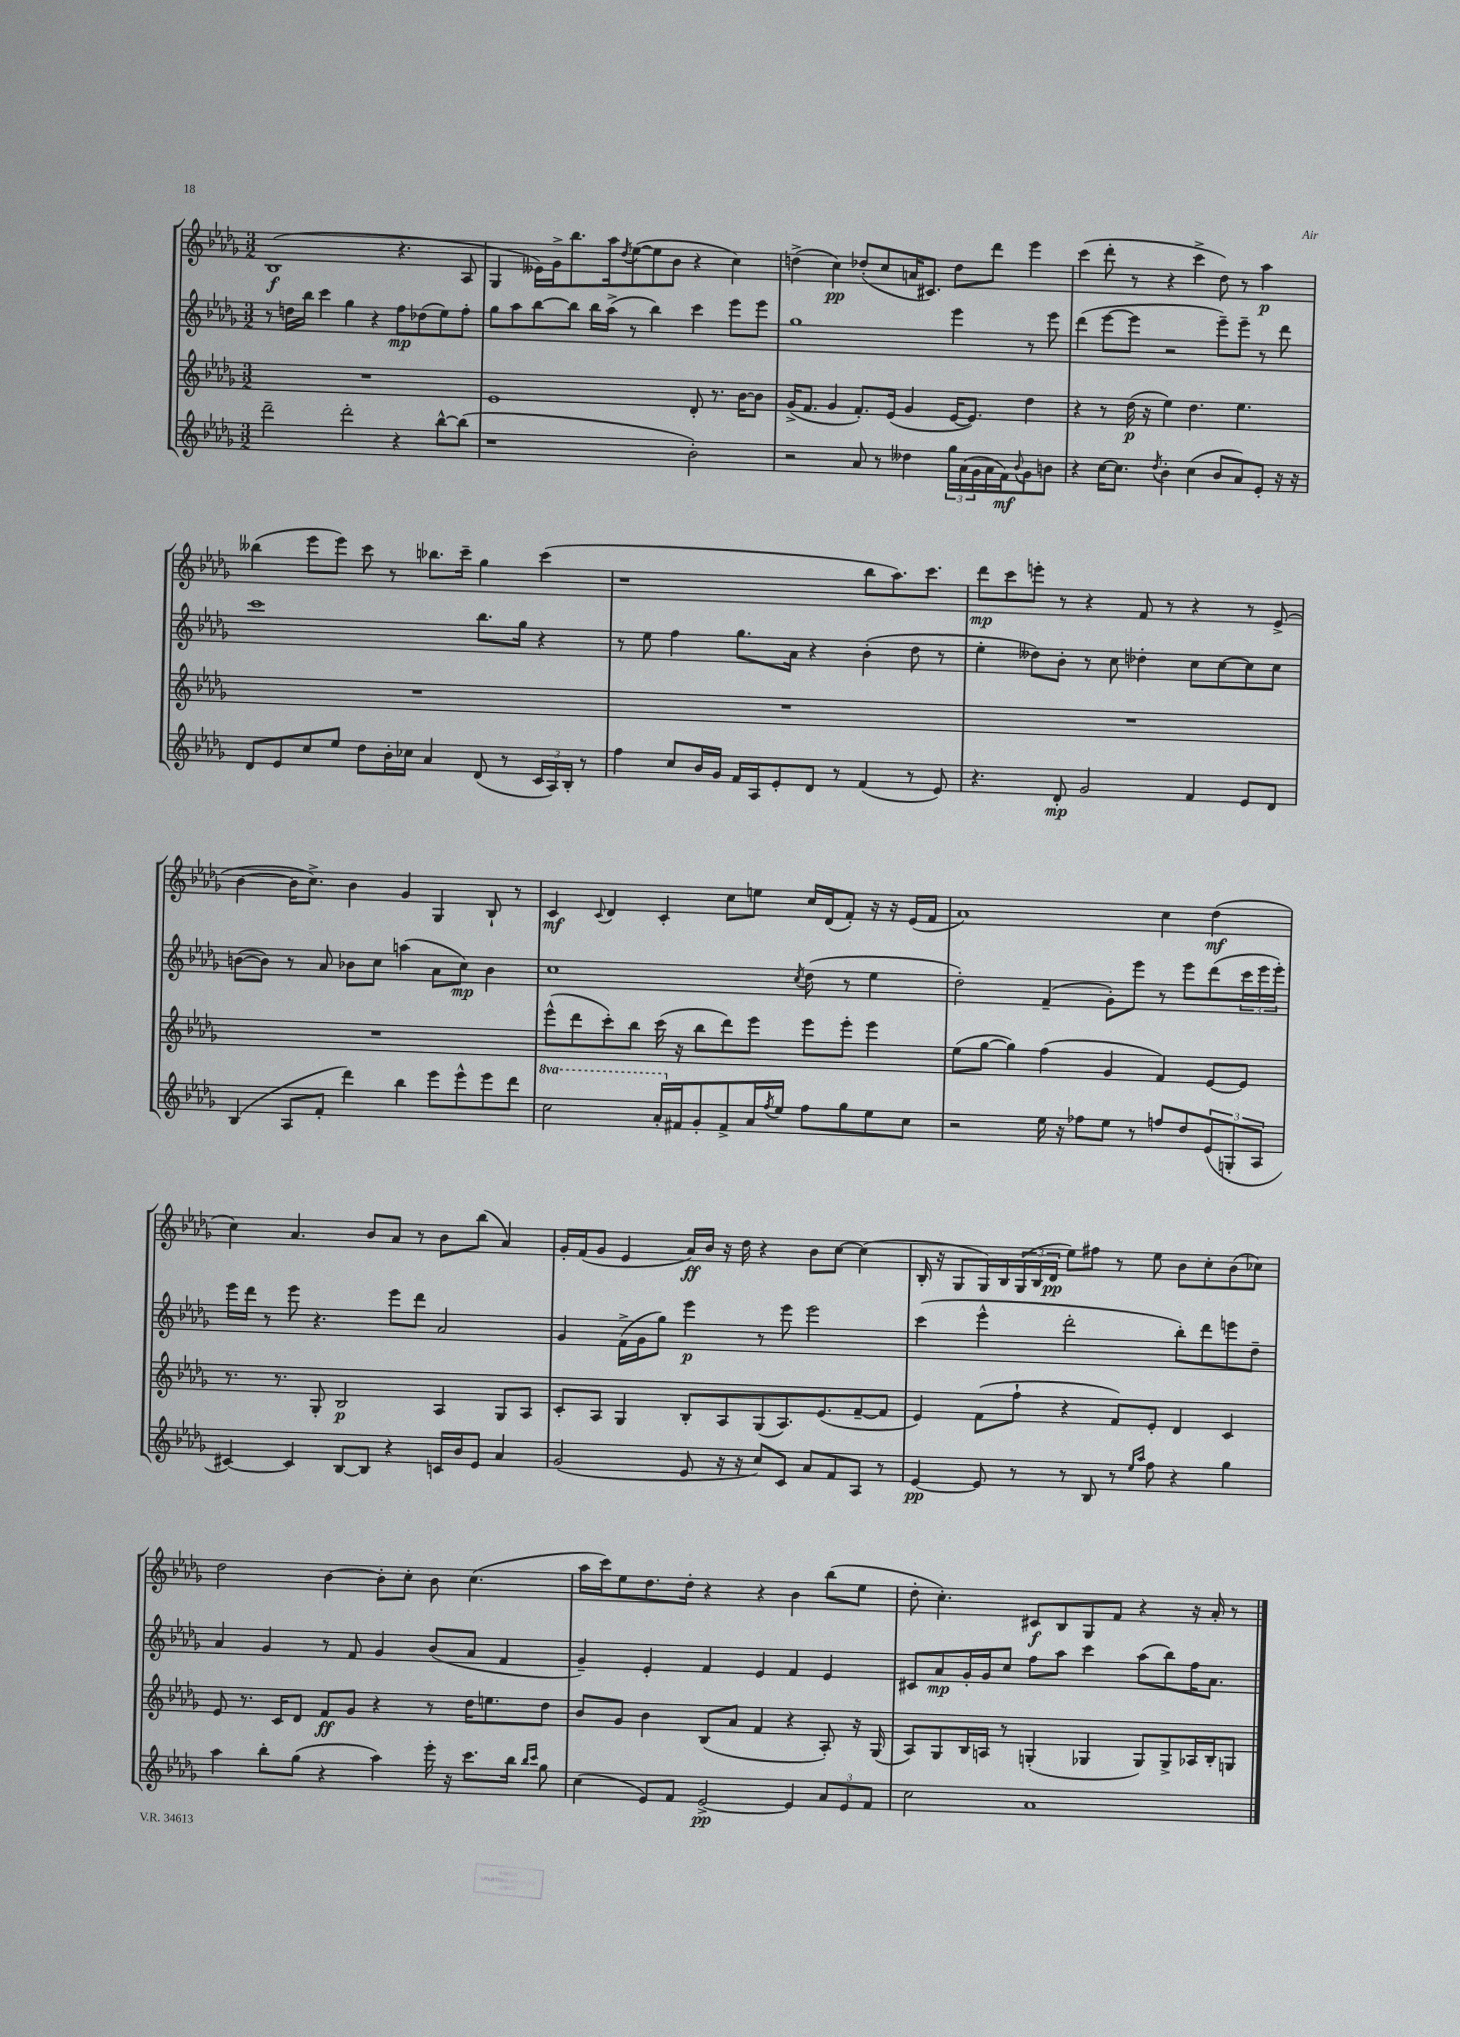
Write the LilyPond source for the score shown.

<<
\new StaffGroup <<
\new Staff = "s0" {
    \clef treble \key des \major \numericTimeSignature \time 3/2
    bes1\f( r4. aes8 |
    ges4 eeses'16) ges'16-> bes''8. aes''16 \acciaccatura { des''8 } ees''8~( ees''8 bes'8 r4 c''4) |
    d''4->( c''4\pp) des''8-.( c''8 a'16 cis'8.) des''8 des'''8 ees'''4 |
    c'''4( des'''8-. r8 r4 c'''4-> des''8) r8 aes''4\p |
    beses''4( ees'''8 ees'''8) c'''8 r8 bes''8. c'''16-- ges''4 c'''4( |
    r1 bes''8 aes''8.) c'''8. |
    des'''8\mp c'''8 e'''8-. r8 r4 f'8 r8 r4 r8 ees'8->( |
    bes'4~ bes'16 c''8.->) bes'4 ges'4 ges4 bes8-! r8 |
    c'4\mf \appoggiatura { c'8 } des'4 c'4-. c''8 e''8 c''16 des'16( f'8-.) r16 r16 ees'16( f'16 |
    aes'1) c''4 des''4\mf( |
    c''4) aes'4. bes'8 aes'8 r8 bes'8 bes''8( aes'4) |
    ges'16-. f'16( ges'8 ees'4 aes'16\ff) bes'16 r16 des''16 r4 bes'8 c''8~ c''4( |
    bes16-. r16 ges8 ges16) bes16 \tuplet 3/2 { ges16( bes16 des'16\pp } ees''8) fis''8 r8 ees''8 bes'8 c''8-. bes'8( ces''8) |
    des''2 bes'4~ bes'8-. c''8-. bes'8 c''4.( |
    aes''16 c'''16) ees''8 des''8. des''16-. r4 r4 bes'4 bes''8( ees''8 |
    des''8-. c''4.-.) cis'8\f bes8 ges8 f'8 r4 r16 aes'16-. r8 \bar "|." |
}
\new Staff = "s1" {
    \clef treble \key des \major \numericTimeSignature \time 3/2
    r8 d''16 bes''16 c'''4 ges''4 r4 f''8\mp des''8( ees''8) f''8-. |
    ges''8 aes''8 bes''8~ bes''8 bes''16 aes''16->( r8 bes''4) c'''4 ees'''8 ees'''8 |
    ges''1 ees'''4 r8 ees'''8 |
    des'''4( ees'''8~ ees'''8 r2 ees'''8--) ees'''8-- r8 des'''8 |
    c'''1 bes''8. ges''16 r4 |
    r8 ees''8 f''4 ges''8. aes'16 r4 bes'4-.( des''8 r8 |
    ees''4-. deses''8) bes'8-. r8 c''8 des''4-. c''8 c''8~ c''8 c''8 |
    b'8~( b'8) r8 aes'8 bes'8 c''8 a''4( aes'8 c''8\mp) bes'4 |
    c''1 \acciaccatura { c''8 } des''8( r8 ees''4 |
    des''2-.) f'4--( ges'8-.) ees'''8 r8 ees'''8 des'''8( \tuplet 3/2 { c'''16 ees'''16 ees'''16-.) } |
    ees'''16 des'''16 r8 ees'''8 r4. ees'''8 des'''8 aes'2 |
    ges'4 f'16->( ges'16 ges''8) ees'''4\p r8 ees'''8 ees'''2 |
    c'''4( ees'''4-^ des'''2-. bes''8-.) des'''8 e'''8 des''8-- |
    aes'4 ges'4 r8 f'8 ges'4 bes'8( aes'8 f'4 |
    ges'4--) ees'4-. f'4 ees'4 f'4 ees'4 |
    cis'8 aes'8\mp ges'16-. ges'16 c''8 f''8 aes''8 c'''4 aes''8( bes''8) f''16 aes'8. \bar "|." |
}
\new Staff = "s2" {
    \clef treble \key des \major \numericTimeSignature \time 3/2
    R1. |
    ees'1 des'8-. r8. bes'16~ bes'8 |
    ges'16->( f'8. ges'4 f'8.-.) ees'16( ges'4 ees'16~ ees'8.) des''4 |
    r4 r8 des''16\p( r16 ees''4) des''4. ees''4. |
    R1. |
    R1. |
    R1. |
    R1. |
    ees'''8-^( des'''8 c'''8-.) bes''8 c'''16( r16 bes''8 des'''8) ees'''8 ees'''8 ees'''8-. ees'''4 |
    ees''8( ges''8~ ges''4) f''4( ges'4 f'4) ees'8~ ees'8 |
    r8. r8. ges8-. bes2\p aes4 ges8 aes8 |
    c'8-. aes8 ges4 bes8-. aes8 ges8( aes8.) ees'8.( f'8~-- f'8 |
    ees'4) f'8( f''8-! r4 f'8) ees'8-. des'4 c'4 |
    ees'8 r8. c'16 des'8 f'8\ff ges'8 r4 r8 des''16 e''8. des''8 |
    bes'8 ges'8 bes'4 bes8( aes'8 f'4 r4 aes8-.) r16 ges16( |
    aes8) ges8 bes16 a16 r8 g4-.( ges4 ges8) ges8-> aes16 bes16-. g8 \bar "|." |
}
\new Staff = "s3" {
    \clef treble \key des \major \numericTimeSignature \time 3/2 \set Staff.ottavationMarkups = #ottavation-simple-ordinals
    des'''2-- des'''2-. r4 bes''8~-^ bes''8( |
    r1 bes'2-.) |
    r2 aes'8 r8 deses''4 \tuplet 3/2 { ges''16 aes'16( ges'16 } aes'16 f'16\mf) \appoggiatura { bes'8 } ges'8 b'8 |
    r4 c''16~ c''8. \acciaccatura { des''8 } bes'4-. c''4( bes'8 aes'8) ees'8-. r16 r16 |
    des'8 ees'8 c''8 ees''8 des''8 bes'16-. ces''16 aes'4 des'8( r8 \tuplet 3/2 { c'16 aes16) bes16-. } r8 |
    f''4 c''8 bes'16 ges'16 f'16 aes16 ees'8-. des'8 r8 f'4( r8 ees'8) |
    r4. des'8-.\mp ges'2 f'4 ees'8 des'8 |
    bes4( aes8 f'8-. des'''4) bes''4 ees'''8 ees'''8-^ ees'''8 des'''8 |
    \ottava #1 c'''2 aes''16-. \ottava #0 fis'16 ges'8-. fis'8-> aes'16 \acciaccatura { f''8 } ees''16 f''8 ges''8 ees''8 c''8 |
    r2 ees''16 r16 fes''8 ees''8 r8 f''8 des''8 \tuplet 3/2 { ees'8( g8-. aes8 } |
    cis'4~) cis'4 bes8~ bes8 r4 c'16 bes'16 ees'8 aes'4 |
    ges'2( ees'8 r16 r16 c''8) c'8 aes'8 f'8 aes8 r8 |
    ees'4~\pp ees'8 r8 r8 bes8 r8 \grace { ees''16 aes''16 } f''8 r4 ges''4 |
    aes''4 bes''8-. ges''8( r4 aes''4) ees'''16-. r16 c'''8. bes''16 \grace { bes''16 c'''16 } ges''8 |
    c''4( ees'8) f'8 ees'2~->\pp ees'4 \tuplet 3/2 { aes'8 ees'8 f'8 } |
    c''2 aes'1 \bar "|." |
}
>>
>>
\layout { \context { \Score \remove "Bar_number_engraver" } }
